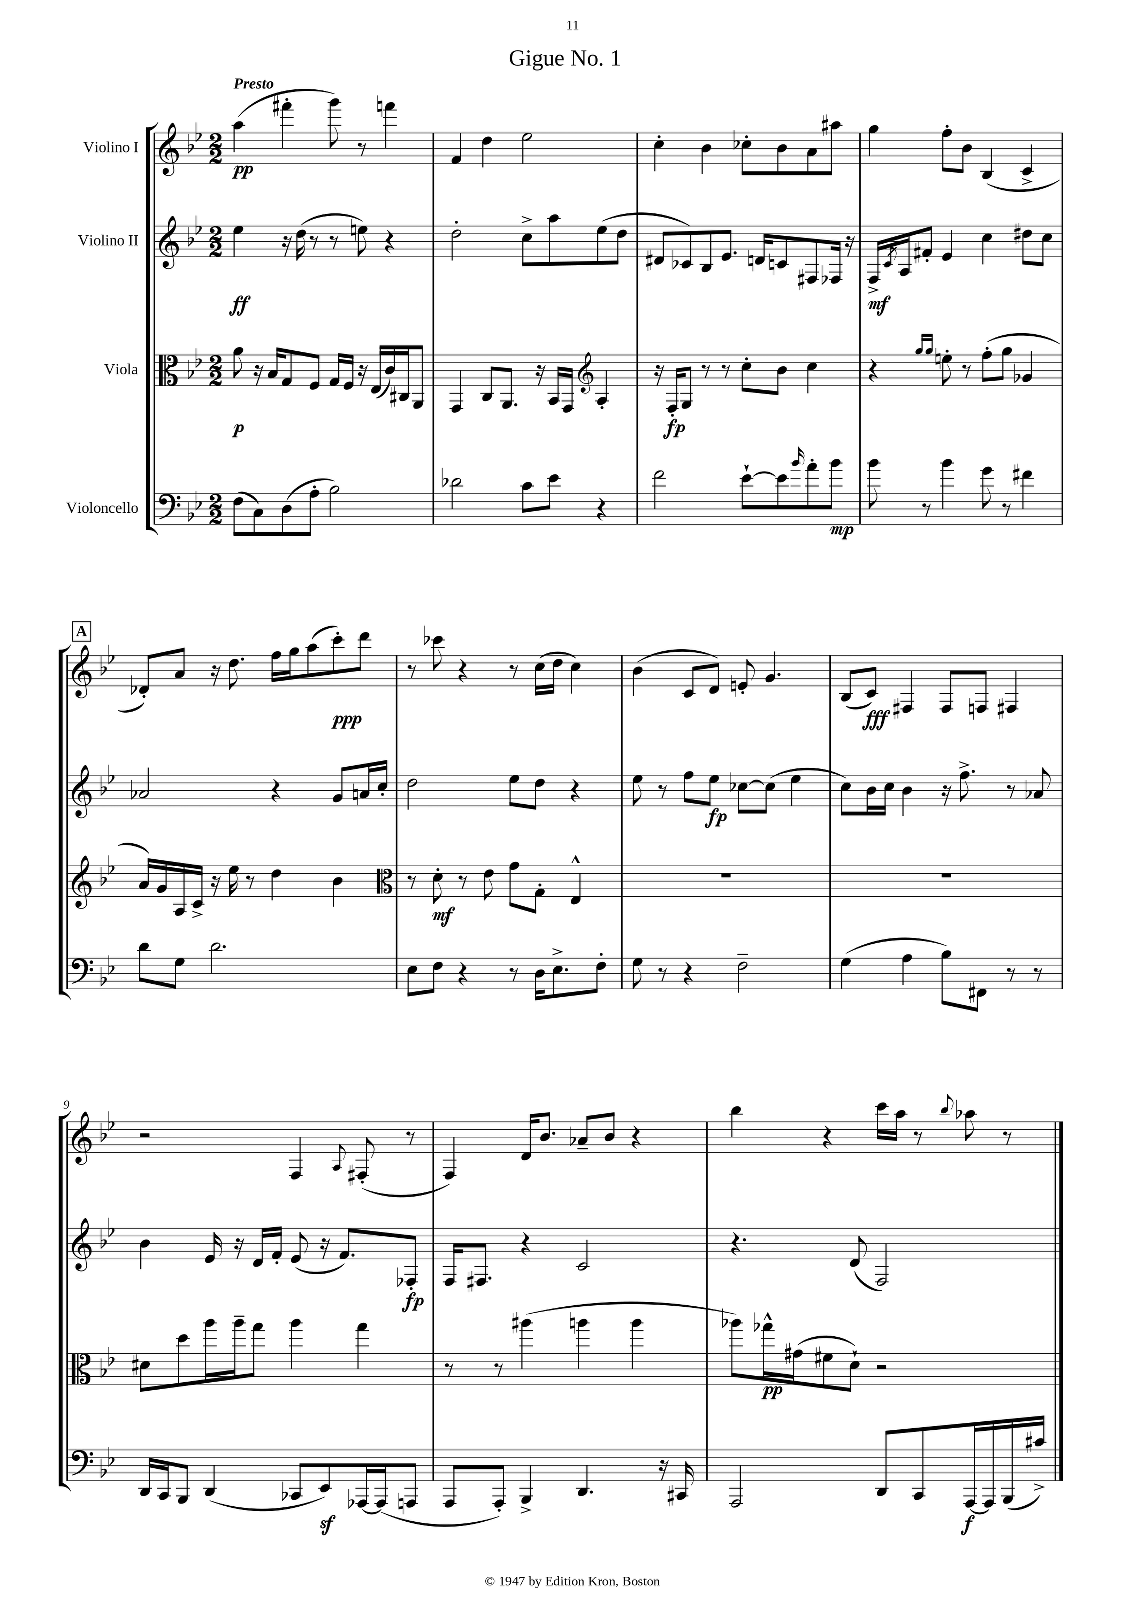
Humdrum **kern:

**kern	**kern	**kern	**kern
*staff4	*staff3	*staff2	*staff1
*clefF4	*clefC3	*clefG2	*clefG2
*k[b-e-]	*k[b-e-]	*k[b-e-]	*k[b-e-]
*M2/2	*M2/2	*M2/2	*M2/2
(8F\L	8a\	4ee-\	(4aa\
8C\)	16r	.	.
.	16B-/LK	.	.
(8D\	8G/	16r	4fff#'\
.	.	(16dd\	.
8A'\J	8F/J	8r	.
2B-\)	16G/LL	8r	8ggg\)
.	16F/JJ	.	.
.	16r	8ee\)	8r
.	(16E-/LL	.	.
.	16c/)	4r	4fff\
.	16C#/J	.	.
.	8AA/J	.	.
=	=	=	=
2d-\	4GG/	2dd'\	4f/
.	8C/L	.	4dd\
.	8.AA/J	.	.
8c\L	.	8cc^\L	2ee-\
.	16r	.	.
8e-\J	16BB-/LL	8aa\	.
.	16GG/JJ	.	.
*	*clefG2	*	*
4r	4A'/	(8ee-\	.
.	.	8dd\J	.
=	=	=	=
2f\	16r	8d#/L	4cc'\
.	16F'/LK	.	.
.	8G/J	8c-/)	.
.	8r	8B-/	4b-\
.	8r	8.e-/J	.
[8e-`\L	8cc'\L	.	8cc-'\L
.	.	16d/LK	.
8e-\]	8b-\J	8c/	8b-\
16qqb-/	.	.	.
8a'\	4cc\	8F#/	8a\
8b-\J	.	16F-/Jk	8aa#\J
.	.	16r	.
=	=	=	=
8b-\	4r	16F^/LL	4gg\
.	.	8qc/	.
.	.	16A/J	.
8r	.	8f#'/J	.
.	16qqgg/LL	.	.
.	16qqgg/JJ	.	.
4b-\	8ee'\	4e-/	8ff'\L
.	8r	.	8b-\J
8g\	(8ff'\L	4cc\	(4B-/
8r	8gg\J	.	.
4f#\	4g-/	8dd#\L	4c^/
.	.	8cc\J	.
=	=	=	=
8d\L	16a/LL)	2a-/	8d-'/L)
.	16g/	.	.
8G\J	16A/	.	8a/J
.	16c^/JJ	.	.
2.d\	16r	.	16r
.	16ee-\	.	8.dd\
.	8r	.	.
.	4dd\	4r	16ff\LL
.	.	.	16gg\J
.	.	.	(8aa\
.	4b-\	8g/L	8ccc'\)
.	.	16a/L	8ddd\J
.	.	16cc'/JJ	.
=	=	=	=
*	*clefC3	*	*
8E-\L	8r	2dd\	8r
8F\J	8d'\	.	8ccc-\
4r	8r	.	4r
.	8e-\	.	.
8r	8g\L	8ee-\L	8r
16D\LK	8G'\J	8dd\J	(16cc\LL
8.E-^\	.	.	16dd\JJ
.	4E-^^/	4r	4cc\)
8F'\J	.	.	.
=	=	=	=
8G\	1r	8ee-\	(4b-\
8r	.	8r	.
4r	.	8ff\L	8c/L
.	.	8ee-\J	8d/J)
2F~\	.	[8cc-\L	8e'/
.	.	(8cc-\]J	4.g/
.	.	4ee-\	.
=	=	=	=
(4G\	1r	8cc\L)	(8B-/L
.	.	16b-\L	8c/J)
.	.	16cc\JJ	.
4A\	.	4b-\	4F#/
8B-\L)	.	16r	8F#/L
.	.	8.ff^\	.
8FF#\J	.	.	8F/J
8r	.	8r	4F#/
8r	.	8a-/	.
=	=	=	=
16DD/LL	8d#\L	4b-\	2r
16CC/J	.	.	.
8BBB-/J	8dd\	.	.
(4DD/	16aa\L	16e-/	.
.	16aa~\J	16r	.
.	8gg\J	16d/LL	.
.	.	16f'/JJ	.
8CC-/L	4aa\	(8e-/	4F/
8EE-/)	.	16r	.
.	.	8.f/L)	.
.	.	.	8qqA/
[16AAA-/L	4gg\	.	(8F#'/
(16AAA-/]J	.	.	.
8AAA/J	.	8F-'/J	8r
=	=	=	=
8AAA/L	8r	16F/LK	4F/)
.	.	8.F#/J	.
8AAA'/J)	8r	.	.
4BBB-^/	(4aa#\	4r	16d/LK
.	.	.	8.b-/J
4.DD/	4aa\	2c/	8a-~/L
.	.	.	8b-/J
.	4aa\	.	4r
16r	.	.	.
16CC#/	.	.	.
=	=	=	=
2AAA/	8aa-\L)	4.r	4bb-\
.	16gg-^^\L	.	.
.	(16g#\J	.	.
.	8f#\	.	4r
.	8d`\J)	(8d/	.
8DD/L	2r	2F/)	16ccc\LL
.	.	.	16aa\JJ
8CC/	.	.	8r
.	.	.	8qqbb-/
[16AAA/L	.	.	8aa-\
16AAA/]	.	.	.
(16BBB-/	.	.	8r
16c#^/JJ)	.	.	.
==	==	==	==
*-	*-	*-	*-
